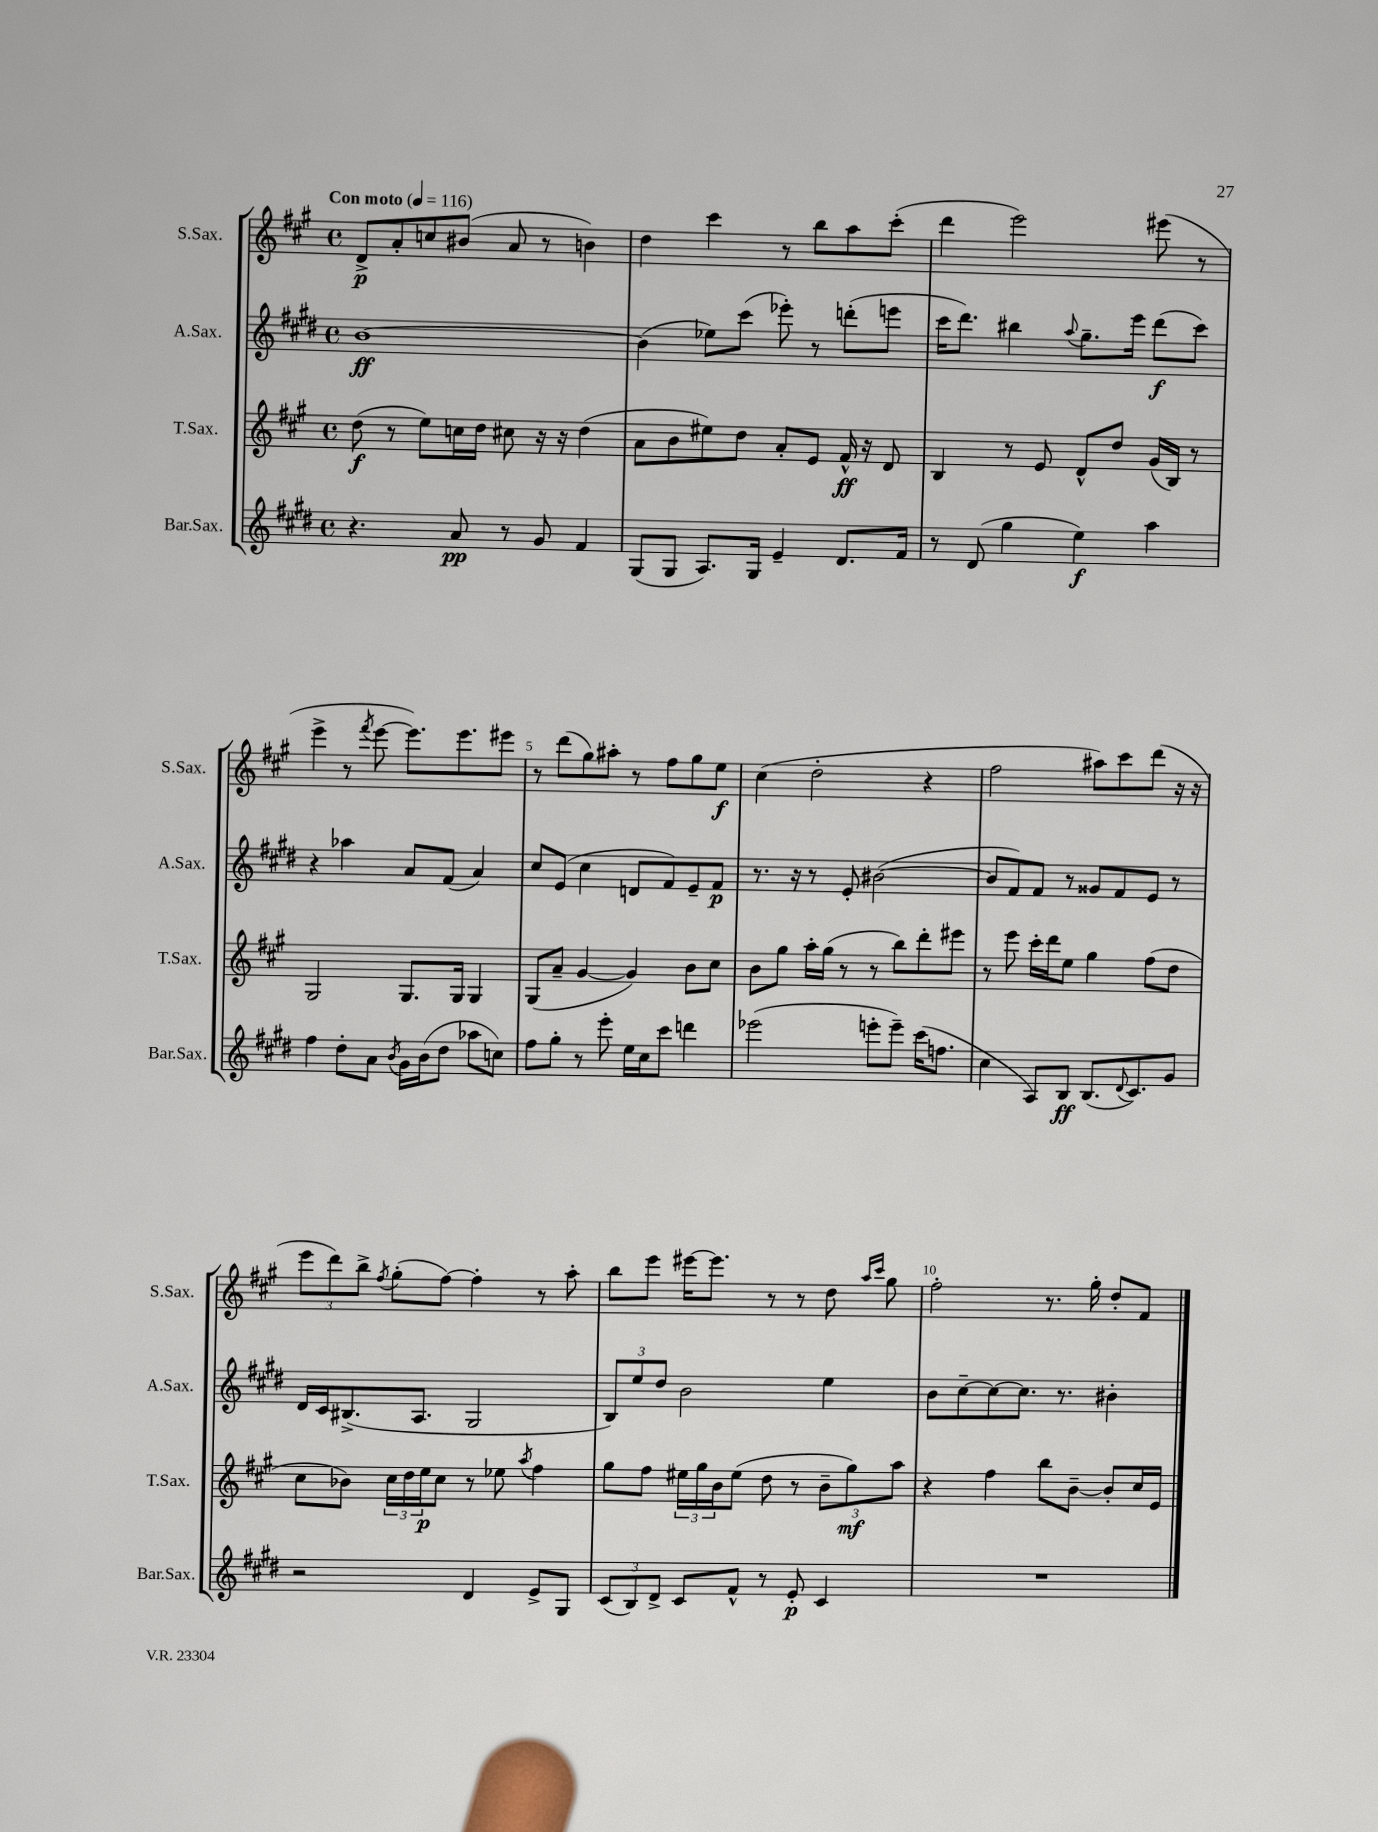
<<
\new StaffGroup <<
\new Staff = "s0" \with { instrumentName = "S.Sax." shortInstrumentName = "S.Sax." } {
    \clef treble \key a \major \defaultTimeSignature \time 4/4 \tempo "Con moto" 4 = 116
    d'8->\p a'8-. c''8 bis'8( a'8 r8 b'4) |
    d''4 cis'''4 r8 b''8 a''8 cis'''8-.( |
    d'''4 e'''2) eis'''8( r8 |
    e'''4-> r8 \acciaccatura { fis'''8 } e'''8~ e'''8.) e'''8. eis'''8 |
    r8 d'''8( gis''8) ais''8-. r8 fis''8 gis''8 e''8\f |
    cis''4( d''2-. r4 |
    fis''2 ais''8) cis'''8 d'''8( r16 r16 |
    \tuplet 3/2 { e'''8 d'''8) b''8-> } \acciaccatura { fis''8 } gis''8-.( fis''8~) fis''4-. r8 a''8-. |
    b''8 e'''8 eis'''16~ eis'''8. r8 r8 d''8 \grace { a''16 cis'''16 } gis''8 |
    fis''2-. r8. gis''16-. d''8-. fis'8 \bar "|." |
}
\new Staff = "s1" \with { instrumentName = "A.Sax." shortInstrumentName = "A.Sax." } {
    \clef treble \key e \major \defaultTimeSignature \time 4/4
    b'1~\ff |
    b'4( ees''8) cis'''8( ees'''8-.) r8 d'''8-.( e'''8 |
    cis'''16 dis'''8.) bis''4 \appoggiatura { a''8 } gis''8.-- e'''16 dis'''8\f( cis'''8) |
    r4 aes''4 a'8 fis'8( a'4) |
    cis''8 e'8( cis''4 d'8 fis'8) e'8-- fis'8\p |
    r8. r16 r8 e'8-. bis'2~( |
    bis'8 fis'8) fis'8 r8 gisis'8 fis'8 e'8 r8 |
    dis'16 cis'16 bis8.->( a8. gis2 |
    \tuplet 3/2 { b8) e''8 dis''8 } b'2 e''4 |
    b'8 cis''8~-- cis''8~ cis''8. r8. bis'4-. \bar "|." |
}
\new Staff = "s2" \with { instrumentName = "T.Sax." shortInstrumentName = "T.Sax." } {
    \clef treble \key a \major \defaultTimeSignature \time 4/4
    d''8\f( r8 e''8) c''16 d''16 cis''8 r16 r16 d''4( |
    a'8 b'8 eis''8) d''8 a'8-. e'8 fis'16-^\ff r16 d'8 |
    b4 r8 e'8 d'8-^ d''8 gis'16( b16) r8 |
    gis2 gis8. gis16 gis4 |
    gis8( a'8-- gis'4~ gis'4) b'8 cis''8 |
    b'8 gis''8 a''16-. gis''16( r8 r8 b''8) d'''8-. eis'''8 |
    r8 e'''8 cis'''16-. d'''16 e''8 gis''4 fis''8( d''8 |
    cis''8 bes'8) \tuplet 3/2 { cis''16 d''16 e''16\p } cis''8 r8 ees''8 \acciaccatura { a''8 } fis''4 |
    gis''8 fis''8 \tuplet 3/2 { eis''16 gis''16 b'16 } eis''8( d''8 r8 \tuplet 3/2 { b'8-- gis''8\mf) a''8 } |
    r4 fis''4 b''8 b'8~-- b'8-. cis''16 e'16 \bar "|." |
}
\new Staff = "s3" \with { instrumentName = "Bar.Sax." shortInstrumentName = "Bar.Sax." } {
    \clef treble \key e \major \defaultTimeSignature \time 4/4
    r4. a'8\pp r8 gis'8 fis'4 |
    gis8( gis8 a8.) gis16 e'4-- dis'8. fis'16 |
    r8 dis'8( gis''4 e''4\f) a''4 |
    fis''4 dis''8-. a'8 \acciaccatura { b'8 } gis'16 b'16( dis''8 aes''8 c''8) |
    fis''8 gis''8-. r8 e'''8-. e''16 cis''16 cis'''8 d'''4 |
    ees'''2( e'''8-. e'''8--) cis'''16( f''8. |
    cis''4 a8) b8\ff b8.( \appoggiatura { dis'8 } cis'8.) gis'8 |
    r2 dis'4 e'8-> gis8 |
    \tuplet 3/2 { cis'8( b8) dis'8-> } cis'8 fis'8-^ r8 e'8-.\p cis'4 |
    R1 \bar "|." |
}
>>
>>
\layout { \context { \Score \override BarNumber.break-visibility = ##(#f #t #t) barNumberVisibility = #(every-nth-bar-number-visible 5) } }
